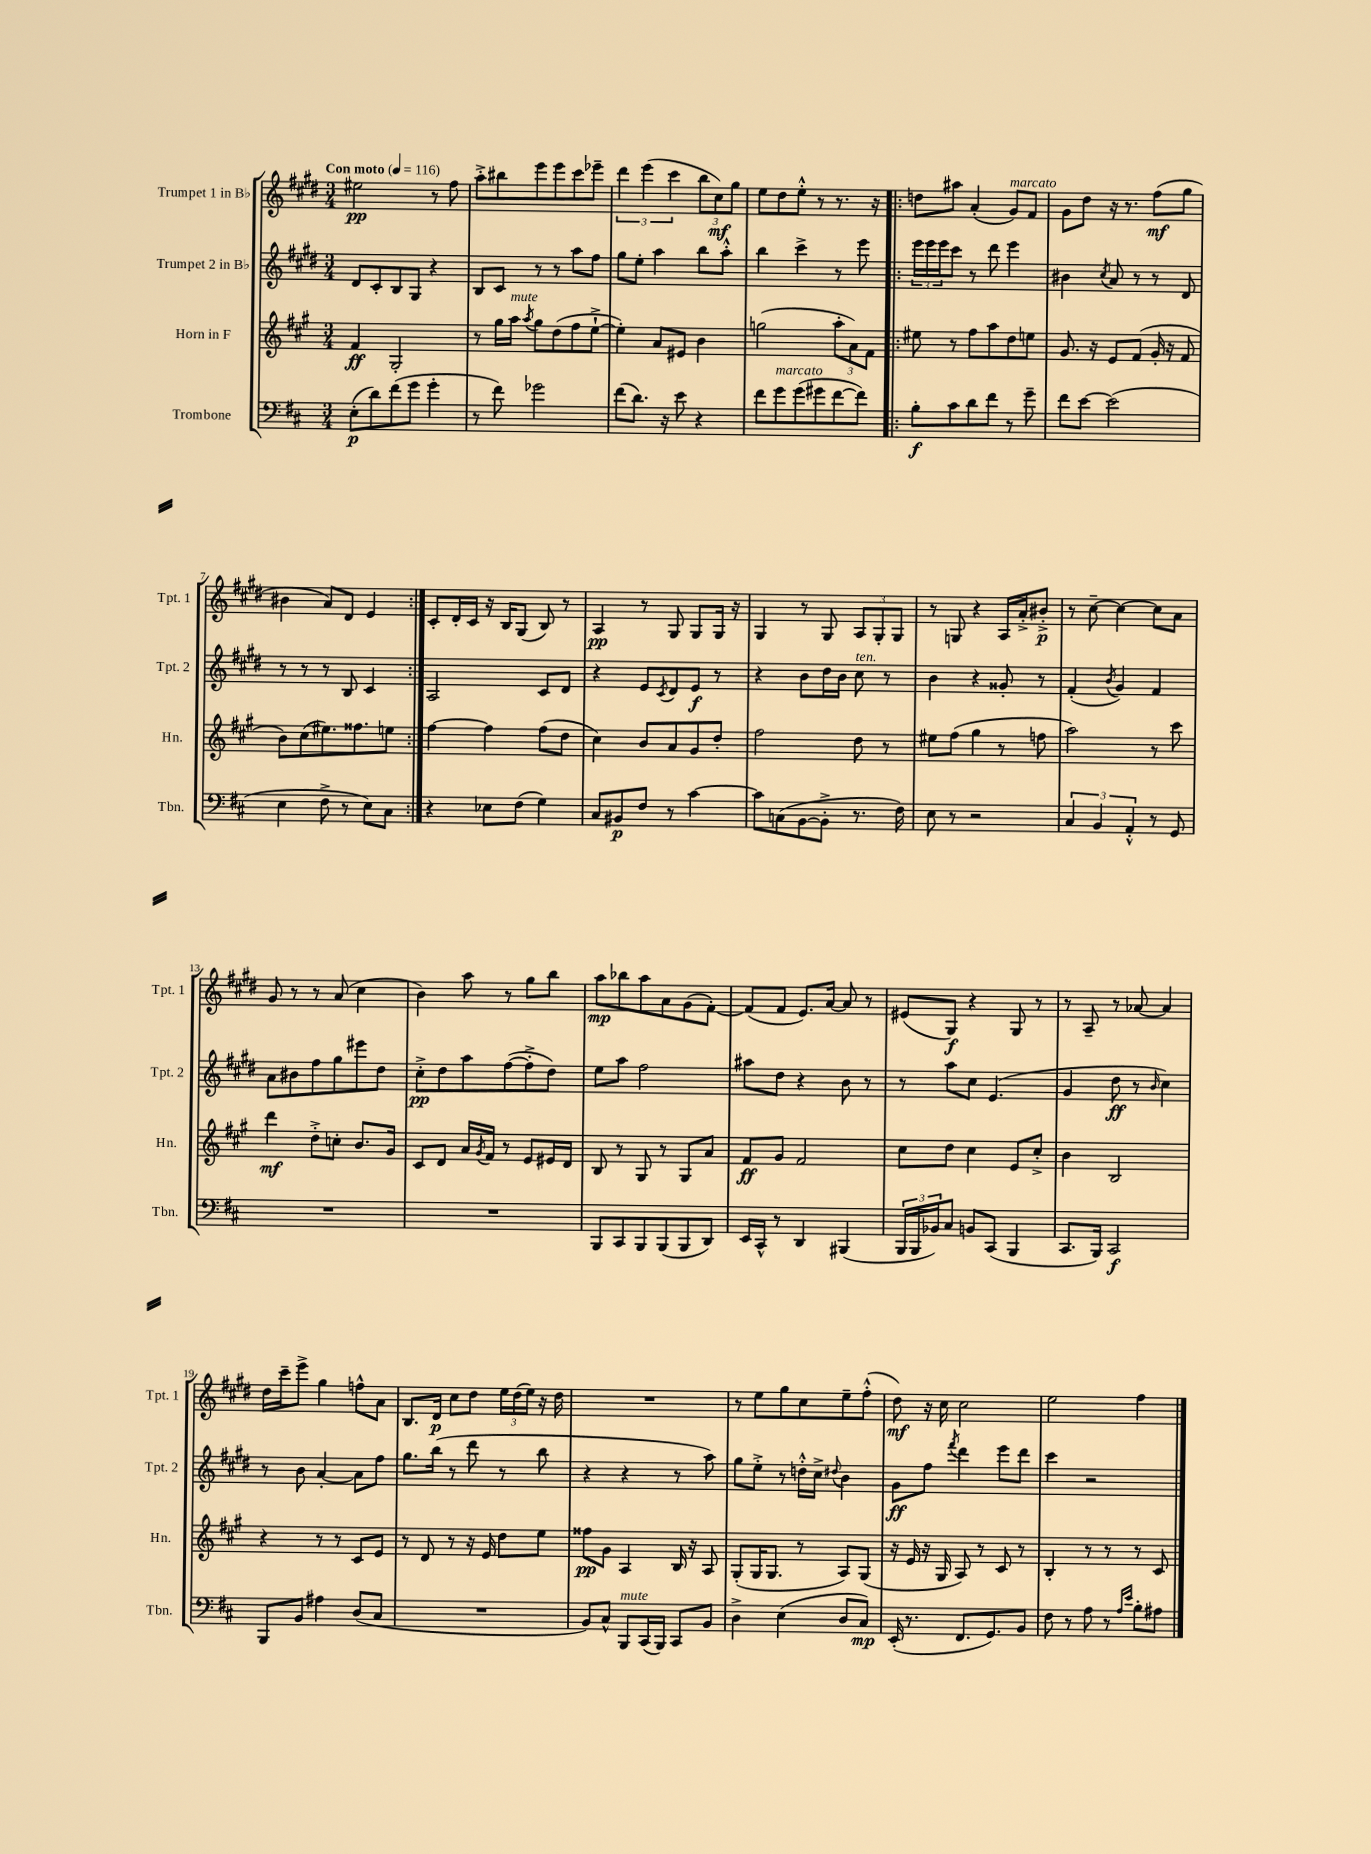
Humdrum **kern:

**kern	**dynam	**kern	**dynam	**kern	**dynam	**kern	**dynam
*part4	*part4	*part3	*part3	*part2	*part2	*part1	*part1
*staff4	*staff4	*staff3	*staff3	*staff2	*staff2	*staff1	*staff1
*I"Trombone	*	*I"Horn in F	*	*I"Trumpet 2 in B♭	*	*I"Trumpet 1 in B♭	*
*I'Tbn.	*	*I'Hn.	*	*I'Tpt. 2	*	*I'Tpt. 1	*
*clefF4	*	*clefG2	*	*clefG2	*	*clefG2	*
*k[f#c#]	*	*k[f#c#g#]	*	*k[f#c#g#d#]	*	*k[f#c#g#d#]	*
*M3/4	*	*M3/4	*	*M3/4	*	*M3/4	*
*MM116	*	*MM116	*	*MM116	*	*MM116	*
=1	=1	=1	=1	=1	=1	=1	=1
!	!	!	!	!	!	!LO:TX:a:B:t=Con moto	!
(8E'\L	p	4f#/	ff	8d#/L	.	2ee#X\	pp
8d\)	.	.	.	8c#'/	.	.	.
(8f#\	.	2G#'/	.	8B/	.	.	.
8g\J	.	.	.	8G#/J	.	.	.
4g'\	.	.	.	4r	.	8r	.
.	.	.	.	.	.	8ff#\	.
=2	=2	=2	=2	=2	=2	=2	=2
8r	.	8r	.	8B/L	.	8aa'^\L	.
8f#\)	.	16gg#\LL	.	8c#/J	.	8bb#X\	.
!	!	!LO:TX:a:i:t=mute	!	!	!	!	!
.	.	16aa\JJ	.	.	.	.	.
.	.	8qaa/	.	.	.	.	.
2g-X\	.	8gg#\L	.	8r	.	8eee\	.
.	.	(8dd\	.	8r	.	8eee\	.
.	.	8ff#\	.	8aa\L	.	8ccc#\	.
.	.	[8ee`^\J	.	8ff#\J	.	8eee-X~\J	.
=3	=3	=3	=3	=3	=3	=3	=3
(8f#\L	.	4ee'\])	.	8gg#\L	.	6ddd#\	.
8.d\J)	.	.	.	8ee'\J	.	.	.
.	.	.	.	.	.	(6eee\	.
.	.	8a/L	.	4aa\	.	.	.
16r	.	.	.	.	.	.	.
.	.	.	.	.	.	6ccc#\	.
8e\	.	8e#X/J	.	.	.	.	.
4r	.	4b\	.	8bb\L	.	12bb\L	.
.	.	.	.	.	.	12cc#\)	mf
.	.	.	.	8aa'^^\J	.	.	.
.	.	.	.	.	.	12gg#\J	.
=4	=4	=4	=4	=4	=4	=4	=4
8f#\L	.	(2ggn\	.	4bb\	.	8ee\L	.
!LO:TX:a:i:t=marcato	!	!	!	!	!	!	!
8g\	.	.	.	.	.	8dd#\	.
(8g\	.	.	.	4ccc#^\	.	8ee'^^\J	.
8g#X\	.	.	.	.	.	8r	.
[8f#\	.	12aa'\L	.	8r	.	8.r	.
.	.	12a\)	.	.	.	.	.
8f#\J])	.	.	.	8eee\	.	.	.
.	.	12f#\J	.	.	.	.	.
.	.	.	.	.	.	16r	.
=5!|:	=5!|:	=5!|:	=5!|:	=5!|:	=5!|:	=5!|:	=5!|:
8B'\L	f	8ee#X\	.	24eee\LL	.	8ddn\L	.
.	.	.	.	24eee\	.	.	.
.	.	.	.	24eee\J	.	.	.
8c#\	.	8r	.	8ccc#\J	.	8aa#X\J	.
8d\	.	8ff#\L	.	8r	.	(4a'/	.
8f#\J	.	8aa\	.	8ddd#\	.	.	.
!	!	!	!	!	!	!LO:TX:a:i:t=marcato	!
8r	.	8dd\	.	4eee\	.	8g#/L)	.
8g~\	.	8een\J	.	.	.	8f#/J	.
=6	=6	=6	=6	=6	=6	=6	=6
8f#\L	.	8.g#/	.	4b#X\	.	8g#\L	.
[8e\J	.	.	.	.	.	8dd#\J	.
.	.	16r	.	.	.	.	.
.	.	.	.	8qcc#/	.	.	.
(2e\]	.	8e/L	.	8a/	.	16r	.
.	.	.	.	.	.	8.r	.
.	.	(8f#/J	.	8r	.	.	.
.	.	16g#'/	.	8r	.	(8ff#\L	mf
.	.	16r	.	.	.	.	.
.	.	8f#/	.	8d#/	.	8gg#\J	.
!!LO:LB:g=z
=7	=7	=7	=7	=7	=7	=7	=7
4E\	.	8b\L)	.	8r	.	4b#X\	.
.	.	(8cc#\	.	8r	.	.	.
8F#^\	.	8.ee#X\)	.	8r	.	8a/L)	.
8r	.	.	.	8B/	.	8d#/J	.
.	.	8.ff##X\	.	.	.	.	.
8E\L)	.	.	.	4c#/	.	4e/	.
8C#\J	.	8een\J	.	.	.	.	.
=8:|!	=8:|!	=8:|!	=8:|!	=8:|!	=8:|!	=8:|!	=8:|!
4r	.	[4ff#\	.	2A/	.	8c#'/L	.
.	.	.	.	.	.	16d#'/L	.
.	.	.	.	.	.	16c#/JJ	.
8E-X\L	.	4ff#\]	.	.	.	16r	.
.	.	.	.	.	.	16B/KL	.
(8F#\J	.	.	.	.	.	(8G#/J	.
4G\)	.	(8ff#\L	.	8c#/L	.	8B/)	.
.	.	8dd\J	.	8d#/J	.	8r	.
=9	=9	=9	=9	=9	=9	=9	=9
8C#/L	.	4cc#\)	.	4r	.	4A/	pp
8BB#X/	p	.	.	.	.	.	.
8F#/J	.	8b/L	.	8e/L	.	8r	.
.	.	.	.	8qc#/	.	.	.
8r	.	8a/	.	8d#/	.	8G#/	.
[4c#\	.	8g#/	.	8e/J	f	8G#/L	.
.	.	8dd'/J	.	8r	.	16G#/Jk	.
.	.	.	.	.	.	16r	.
=10	=10	=10	=10	=10	=10	=10	=10
8c#\L]	.	2ff#\	.	4r	.	4G#/	.
(8Cn\	.	.	.	.	.	.	.
[8BB\	.	.	.	8b\L	.	8r	.
8BB'^\J]	.	.	.	16dd#\L	.	8G#/	.
.	.	.	.	16b\JJ	.	.	.
!	!	!	!	!LO:TX:a:i:t=ten.	!	!	!
8.r	.	8dd\	.	8cc#\	.	12A/L	.
.	.	.	.	.	.	12G#'/	.
.	.	8r	.	8r	.	.	.
.	.	.	.	.	.	12G#/J	.
16F#\)	.	.	.	.	.	.	.
=11	=11	=11	=11	=11	=11	=11	=11
8E\	.	8ee#X\L	.	4b\	.	8r	.
8r	.	(8ff#\J	.	.	.	8Gn/	.
2r	.	4gg#\	.	4r	.	4r	.
.	.	8r	.	8g##X'/	.	16A/LL	.
.	.	.	.	.	.	16a'^/J	.
.	.	8ffn\	.	8r	.	8b#X'^/J	p
=12	=12	=12	=12	=12	=12	=12	=12
6C#/	.	2aa\)	.	(4f#'/	.	8r	.
.	.	.	.	.	.	[8cc#~\	.
6BB/	.	.	.	.	.	.	.
.	.	.	.	8qb/	.	.	.
.	.	.	.	4g#/)	.	4cc#\_	.
6AA'^^/	.	.	.	.	.	.	.
8r	.	8r	.	4f#/	.	8cc#\L]	.
8GG/	.	8ccc#\	.	.	.	8a\J	.
!!LO:LB:g=z
=13	=13	=13	=13	=13	=13	=13	=13
2.r	.	4ddd\	mf	8a\L	.	8g#/	.
.	.	.	.	8b#X\	.	8r	.
.	.	8dd'^\L	.	8ff#\	.	8r	.
.	.	8ccn'\J	.	8gg#\	.	(8a/	.
.	.	8.b/L	.	8eee#X\	.	4cc#\	.
.	.	.	.	8dd#\J	.	.	.
.	.	16g#/Jk	.	.	.	.	.
=14	=14	=14	=14	=14	=14	=14	=14
2.r	.	8c#/L	.	8cc#'^\L	pp	4b\)	.
.	.	8d/J	.	8dd#\	.	.	.
.	.	16a/LL	.	8aa\	.	8aa\	.
.	.	8qg#/	.	.	.	.	.
.	.	16f#/JJ	.	.	.	.	.
.	.	8r	.	([8ff#\	.	8r	.
.	.	8e/L	.	8ff#'^\]	.	8gg#\L	.
.	.	16e#X/L	.	8dd#\J)	.	8bb\J	.
.	.	16d/JJ	.	.	.	.	.
=15	=15	=15	=15	=15	=15	=15	=15
8BBB/L	.	8B/	.	8ee\L	.	8aa\L	mp
8CC#/	.	8r	.	8aa\J	.	8bb-X\	.
8BBB/	.	8G#/	.	2ff#\	.	8aa\	.
(8BBB/	.	8r	.	.	.	8a\	.
8BBB/	.	8G#/L	.	.	.	(8g#\	.
8DD/J)	.	8a/J	.	.	.	[8f#'\J)	.
=16	=16	=16	=16	=16	=16	=16	=16
16EE/LL	.	8f#/L	ff	8aa#X\L	.	(8f#/L]	.
16CC#^^/JJ	.	.	.	.	.	.	.
8r	.	8g#/J	.	8dd#\J	.	8f#/J	.
4DD/	.	2f#/	.	4r	.	8.e/L)	.
.	.	.	.	.	.	[16a/Jk	.
(4BBB#X/	.	.	.	8b\	.	8a/]	.
.	.	.	.	8r	.	8r	.
=17	=17	=17	=17	=17	=17	=17	=17
24BBB/LL	.	8cc#\L	.	8r	.	(8e#X/L	.
24BBB/	.	.	.	.	.	.	.
24BB-X/J)	.	.	.	.	.	.	.
8C#/J	.	8dd\J	.	8aa\L	.	8G#/J)	f
8BBn/L	.	4cc#\	.	8cc#\J	.	4r	.
(8CC#/J	.	.	.	(4.e/	.	.	.
4BBB/	.	8e/L	.	.	.	8G#/	.
.	.	8cc#'^/J	.	.	.	8r	.
=18	=18	=18	=18	=18	=18	=18	=18
8.CC#/L	.	4b\	.	4g#/	.	8r	.
.	.	.	.	.	.	8A~/	.
16BBB/Jk)	.	.	.	.	.	.	.
2CC#/	f	2B/	.	8dd#\	ff	8r	.
.	.	.	.	8r	.	[8a-X/	.
.	.	.	.	16qqb/	.	.	.
.	.	.	.	4cc#\)	.	4a-/]	.
!!LO:LB:g=z
=19	=19	=19	=19	=19	=19	=19	=19
8BBB/L	.	4r	.	8r	.	16dd#\LL	.
.	.	.	.	.	.	16ccc#~\J	.
8BB/J	.	.	.	8b\	.	8eee^\J	.
4A#X\	.	8r	.	[4a'/	.	4gg#\	.
.	.	8r	.	.	.	.	.
(8D/L	.	8c#/L	.	8a\L]	.	8ffn^^\L	.
8C#/J	.	8e/J	.	8ff#\J	.	8a\J	.
=20	=20	=20	=20	=20	=20	=20	=20
2.r	.	8r	.	8.gg#\L	.	8.B/L	.
.	.	8d/	.	.	.	.	.
.	.	.	.	(16bb\Jk	.	16d#/Jk	p
.	.	8r	.	8r	.	8cc#\L	.
.	.	16r	.	8ddd#\	.	8dd#\J	.
.	.	16e/	.	.	.	.	.
.	.	8dd\L	.	8r	.	24ee\LL	.
.	.	.	.	.	.	(24dd#\	.
.	.	.	.	.	.	24ee\JJ)	.
.	.	8ee\J	.	8bb\	.	16r	.
.	.	.	.	.	.	16dd#\	.
=21	=21	=21	=21	=21	=21	=21	=21
8BB/L)	.	8ff##X\L	pp	4r	.	2.r	.
8C#^^/J	.	8g#\J	.	.	.	.	.
!LO:TX:a:i:t=mute	!	!	!	!	!	!	!
8BBB/L	.	4A/	.	4r	.	.	.
(16CC#/L	.	.	.	.	.	.	.
16BBB/JJ)	.	.	.	.	.	.	.
8CC#/L	.	16B/	.	8r	.	.	.
.	.	16r	.	.	.	.	.
8BB/J	.	8A/	.	8aa\)	.	.	.
=22	=22	=22	=22	=22	=22	=22	=22
4D^\	.	(8G#'/L	.	8gg#\L	.	8r	.
.	.	16G#/K	.	8ee'^\J	.	8ee\L	.
.	.	8.G#/J	.	.	.	.	.
(4E\	.	.	.	8r	.	8gg#\	.
.	.	8r	.	16ddn'^^\LL	.	8cc#\	.
.	.	.	.	16cc#^\JJ	.	.	.
.	.	.	.	8qqdd#X/	.	.	.
8D/L	.	8A/L)	.	4b\	.	8ee~\	.
8C#/J)	mp	(8G#/J	.	.	.	(8ff#'^^\J	.
=23	=23	=23	=23	=23	=23	=23	=23
(16EE'/	.	16r	.	8g#\L	ff	8dd#\)	mf
8.r	.	16e/	.	.	.	.	.
.	.	16r	.	8ff#\J	.	16r	.
.	.	16G#/	.	.	.	16cc#\	.
.	.	.	.	8qfff#/	.	.	.
8.FF#/L	.	8A/)	.	4ddd#\	.	2cc#\	.
.	.	8r	.	.	.	.	.
8.GG/)	.	.	.	.	.	.	.
.	.	8c#/	.	8eee\L	.	.	.
8BB/J	.	8r	.	8ddd#\J	.	.	.
=24	=24	=24	=24	=24	=24	=24	=24
8F#\	.	4B'/	.	4ccc#\	.	2ee\	.
8r	.	.	.	.	.	.	.
8A\	.	8r	.	2r	.	.	.
8r	.	8r	.	.	.	.	.
16qqA/LL	.	.	.	.	.	.	.
16qqe/JJ	.	.	.	.	.	.	.
8B'\L	.	8r	.	.	.	4ff#\	.
8A#X\J	.	8c#/	.	.	.	.	.
==	==	==	==	==	==	==	==
*-	*-	*-	*-	*-	*-	*-	*-
